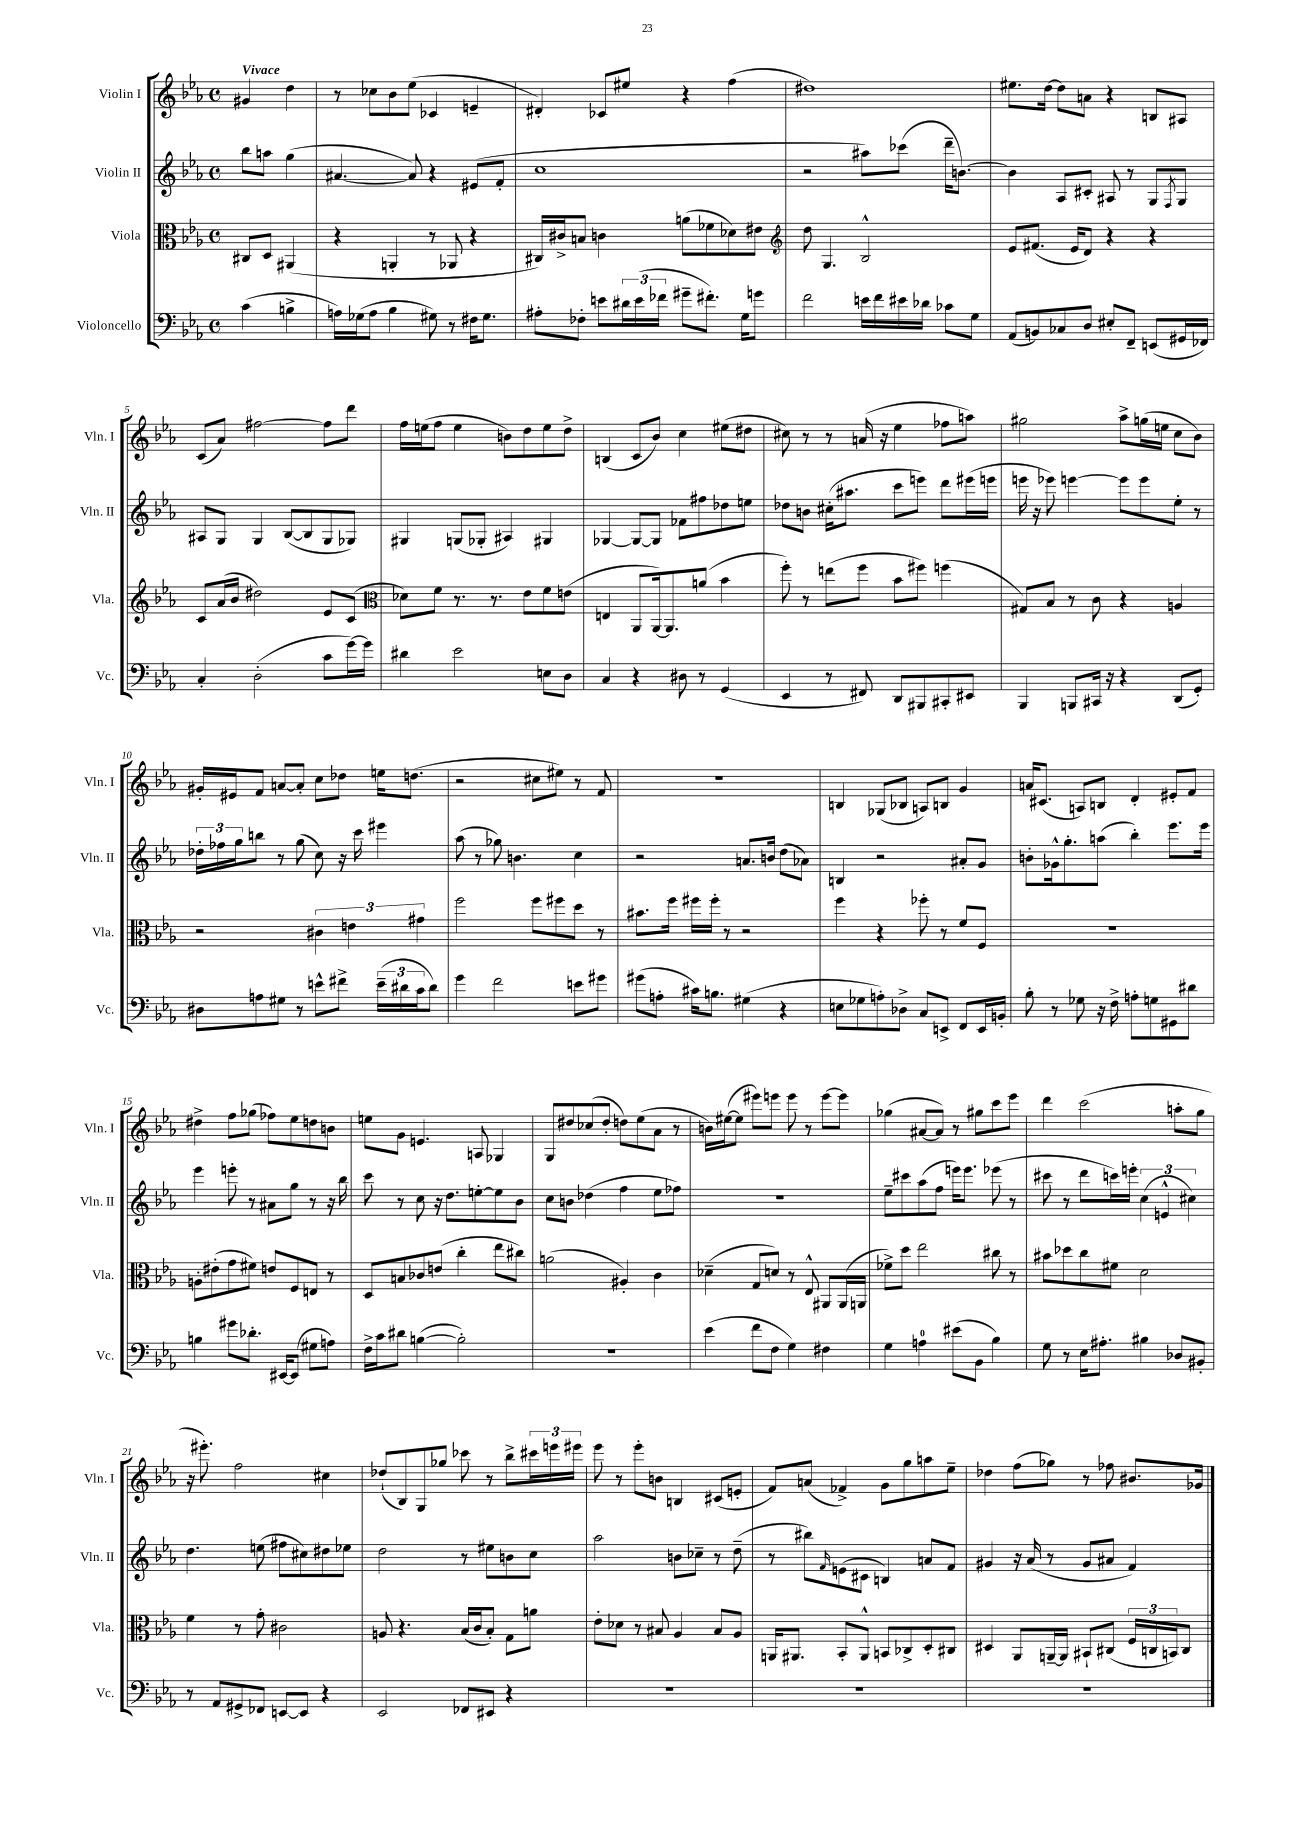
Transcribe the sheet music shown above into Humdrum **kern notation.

**kern	**kern	**kern	**kern
*staff4	*staff3	*staff2	*staff1
*clefF4	*clefC3	*clefG2	*clefG2
*k[b-e-a-]	*k[b-e-a-]	*k[b-e-a-]	*k[b-e-a-]
*M4/4	*M4/4	*M4/4	*M4/4
*met(c)	*met(c)	*met(c)	*met(c)
(4c	8C#	8bb-	4g#
.	8D	8aa	.
4B^	(4AA#	(4gg	4dd
=	=	=	=
16A)	4r	[4.a#	8r
(16G-	.	.	.
8A	.	.	8cc-
4B-	4AA'	.	8b-
.	.	8a#])	(8ee-
8G#)	8r	4r	4c-
8r	8AA-	.	.
16F#	4r	(8e#	4e~
8.G#	.	.	.
.	.	8f'	.
=	=	=	=
8A#'	16C#)	1cc	4d#')
.	16c#^	.	.
8F-'	8B	.	.
8e	4c	.	8c-
24d#	.	.	8ee#
(24e	.	.	.
24f-	.	.	.
8g#~	(8a	.	4r
8.f#')	8f-	.	.
.	8d-)	.	(4ff
16G	.	.	.
8g	8e#	.	.
=	=	=	=
*	*clefG2	*	*
2f	8dd	2r	1dd#)
.	4.G	.	.
16e	2B-^^	8aa#)	.
16f	.	.	.
16e#	.	(8ccc-	.
16d-	.	.	.
8c-	.	16ddd~	.
.	.	[8.b)	.
8G	.	.	.
=	=	=	=
(8AA-	8e-	4b]	8.ee#
8BB)	(8.f#	.	.
.	.	.	[16dd
8C-	.	8A-	8dd]
.	16e-	.	.
8D	8d)	8c#'	8a
8E#'	4r	8A#	4r
8FF~	.	8r	.
(8EE	4r	8G	8B
.	.	8qF	.
16GG#	.	8G	8A#
16FF-)	.	.	.
=	=	=	=
4C'	8c	8A#	(8c
.	(16a-	8G	8a-)
.	16b-	.	.
(2D'	2dd#)	4G	[2ff#
.	.	([8B-	.
.	.	8B-]	.
8c	8e-	8G	8ff#]
[16g)	(8c	8G-)	8ddd
16g]	.	.	.
=	=	=	=
*	*clefC3	*	*
4d#	8d-)	4G#	16ff
.	.	.	(16ee
.	8f	.	8ff
2e-	8.r	(8G	4ee
.	.	8G-'	.
.	8.r	.	.
.	.	4A#)	8b)
.	8e-	.	8dd
8E	8f	4G#	8ee
8D	(8e	.	8dd^
=	=	=	=
4C	4E	[4G-	(4B
4r	8AA-	8G-_	8c
.	[16AA-)	8G-]	8b-)
.	8.AA-]	.	.
8D#	.	8f-	4cc
8r	(8a	8ff#	.
(4GG	4b-	8dd-	(8ee#
.	.	8ee	8dd#
=	=	=	=
4EE-	8ff')	8dd-	8cc#)
.	8r	8b	8r
8r	(8ee	(16cc#'	8r
.	.	8.aa#	.
8FF#)	8ff	.	(16a
.	.	.	16r
8DD	8b-	8ccc	4ee-
8BBB#	8ff#)	8eee)	.
8CC#'	(4ff	8ddd	8ff-
8EE#	.	(16eee#	8aa)
.	.	16eee	.
=	=	=	=
4BBB-	8G#)	16eee	2gg#
.	.	16r	.
.	8B-	8eee-)	.
8BBB	8r	[4eee	.
16CC#	8c	.	.
16r	.	.	.
4r	4r	8eee]	8aa-^
.	.	8eee	(16gg
.	.	.	16ee
(8DD	4A	8ee-'	8cc
8GG')	.	8r	8b-)
=	=	=	=
8D#	2r	24dd-'	16g#'
.	.	24ff-	.
.	.	.	16e#
.	.	24gg	.
8A	.	8bb	8f
8G#	.	8r	[8a
8r	.	(8gg	8a']
8e^^	6c#	8cc)	8cc
8f#^	.	16r	8dd-
.	6e	.	.
.	.	16ccc	.
(24e~	.	4eee#	16ee
24d#	.	.	.
.	.	.	(8.dd
24c	6g#	.	.
8d#)	.	.	.
=	=	=	=
4g	2ff	(8aa-	2r
.	.	8r	.
2f	.	8gg-)	.
.	.	4.b	.
.	8ff	.	8cc#
.	8ff#	.	8ee#)
8e	8dd	4cc	8r
8g#	8r	.	8f
=	=	=	=
(8g#	8.b#	2r	1r
8A'	.	.	.
.	16ff	.	.
16c#)	16ff#	.	.
8.B	16ff#'	.	.
.	8r	.	.
(4G#	2r	8.a	.
.	.	16b	.
4r	.	(8dd	.
.	.	8a-)	.
=	=	=	=
8E	4ff	4B	4B
8G-	.	.	.
8A')	4r	2r	(8G-
8D-^	.	.	8B-
8C	8ff-'	.	8A)
8EE^	8r	.	8B
8FF	8f	8a#'	4g
16EE	8F	8g	.
16BB'	.	.	.
=	=	=	=
8B-'	1r	8b'	16a
.	.	.	(8.c#
8r	.	16g-^^	.
.	.	8.gg'	.
8G-	.	.	8A)
16r	.	(8aa	8B
16F^	.	.	.
8A'	.	4bb-')	4d'
8G	.	.	.
8GG#	.	8.eee-	8e#'
8d#	.	.	8f
.	.	16eee-	.
=	=	=	=
4B	8A'	4eee-	4dd#^
.	(8e#'	.	.
8g#	8g	8eee'	8ff
8.d-'	8f#)	8r	(8gg-
.	8e	8a#	8ff-)
[16EE#	.	.	.
(8EE#]	8F	8gg	8ee-
8G#	8E	8r	8dd
8A)	8r	16r	8b
.	.	16bb-	.
=	=	=	=
16F^	8D	8ccc	8ee
16c	.	.	.
8d#	8B	8r	8g
([4B	8c-	8cc	4.e
.	(8e	16r	.
.	.	8.dd	.
2B'])	4cc'	.	.
.	.	[8ee'	8A
.	8ee-	8ee]	4G-
.	8cc#)	8b-	.
=	=	=	=
1r	(2a	8cc	8G
.	.	8b	8dd#
.	.	(4dd-	(8cc-
.	.	.	8dd#'
.	4A#')	4ff	8dd)
.	.	.	(8ee-
.	4c	8ee-	8a-
.	.	8ff-)	8r
=	=	=	=
(4e-	(4d-~	1r	16b)
.	.	.	([16ee#
.	.	.	8ee#]
8f	8G	.	8eee#)
8F	8d)	.	8eee
4G)	8r	.	8eee
.	8E-^^	.	8r
4F#	8AA#	.	[8eee
.	(16AA#	.	8eee]
.	16AA	.	.
=	=	=	=
4G	8f-^)	8ee-~	(4gg-
.	8dd	8ccc#	.
4A	2ee-	(8aa-	[8a#
.	.	8ff	8a#])
(8e#	.	16eee)	8r
.	.	8.eee	.
8BB-	.	.	8gg#
4B-)	8cc#	(8eee-	8ccc
.	8r	8r	8eee-
=	=	=	=
8G	8b#	8ccc#	4ddd
8r	8dd-	8r	.
16E-	8cc	8ddd	(2ccc
8.A#'	.	.	.
.	8f#	16ccc)	.
.	.	16eee'	.
4B#	2d	(6cc	.
.	.	6e^^	.
8D-	.	.	8aa'
.	.	6cc#)	.
8BB#'	.	.	8gg
=	=	=	=
8r	4f	4.dd	16r
.	.	.	8.eee#')
8AA-	.	.	.
8GG#^	8r	.	2ff
8FF-	8g'	(8ee	.
[8EE	2c#	8ff#	.
8EE]	.	8cc#)	.
4r	.	8dd#	4cc#
.	.	8ee-	.
=	=	=	=
2EE-	8A	2dd	(8dd-`
.	4.r	.	8B-)
.	.	.	8G
.	.	.	8gg-
8FF-	(16B-	8r	8ccc-
.	16c	.	.
8EE#	8B-')	8ee#	8r
4r	8G	8b	8bb-^
.	8a	8cc	24ccc#
.	.	.	24eee
.	.	.	24eee#
=	=	=	=
1r	8e-'	2aa-	8eee-
.	8d-	.	8r
.	8r	.	8eee-'
.	8B#	.	8b
.	4A-	8b	4B
.	.	8cc-~	.
.	8B#	8r	(8c#
.	8A-	(8dd~	8e'
=	=	=	=
1r	16AA	8r	8f)
.	8.AA#	.	.
.	.	8bb#)	(8a
.	.	16qqf	.
.	8BB-'	(8e	4f-^)
.	8AA#^^	8c#	.
.	8BB	4B)	8g
.	8C-^	.	8gg
.	8D'	8a	8aa
.	8C#	8f	8ee-~
=	=	=	=
1r	4D#	4g#	4dd-
.	8AA-	16r	(8ff
.	.	(16a-	.
.	[16AA~	8r	8gg-)
.	16AA]	.	.
.	8BB#`	8g#	8r
.	(8C#	8a#	8ff-
.	24F	4f)	8.b#
.	24C	.	.
.	24BB)	.	.
.	8C	.	.
.	.	.	16g-
==	==	==	==
*-	*-	*-	*-
